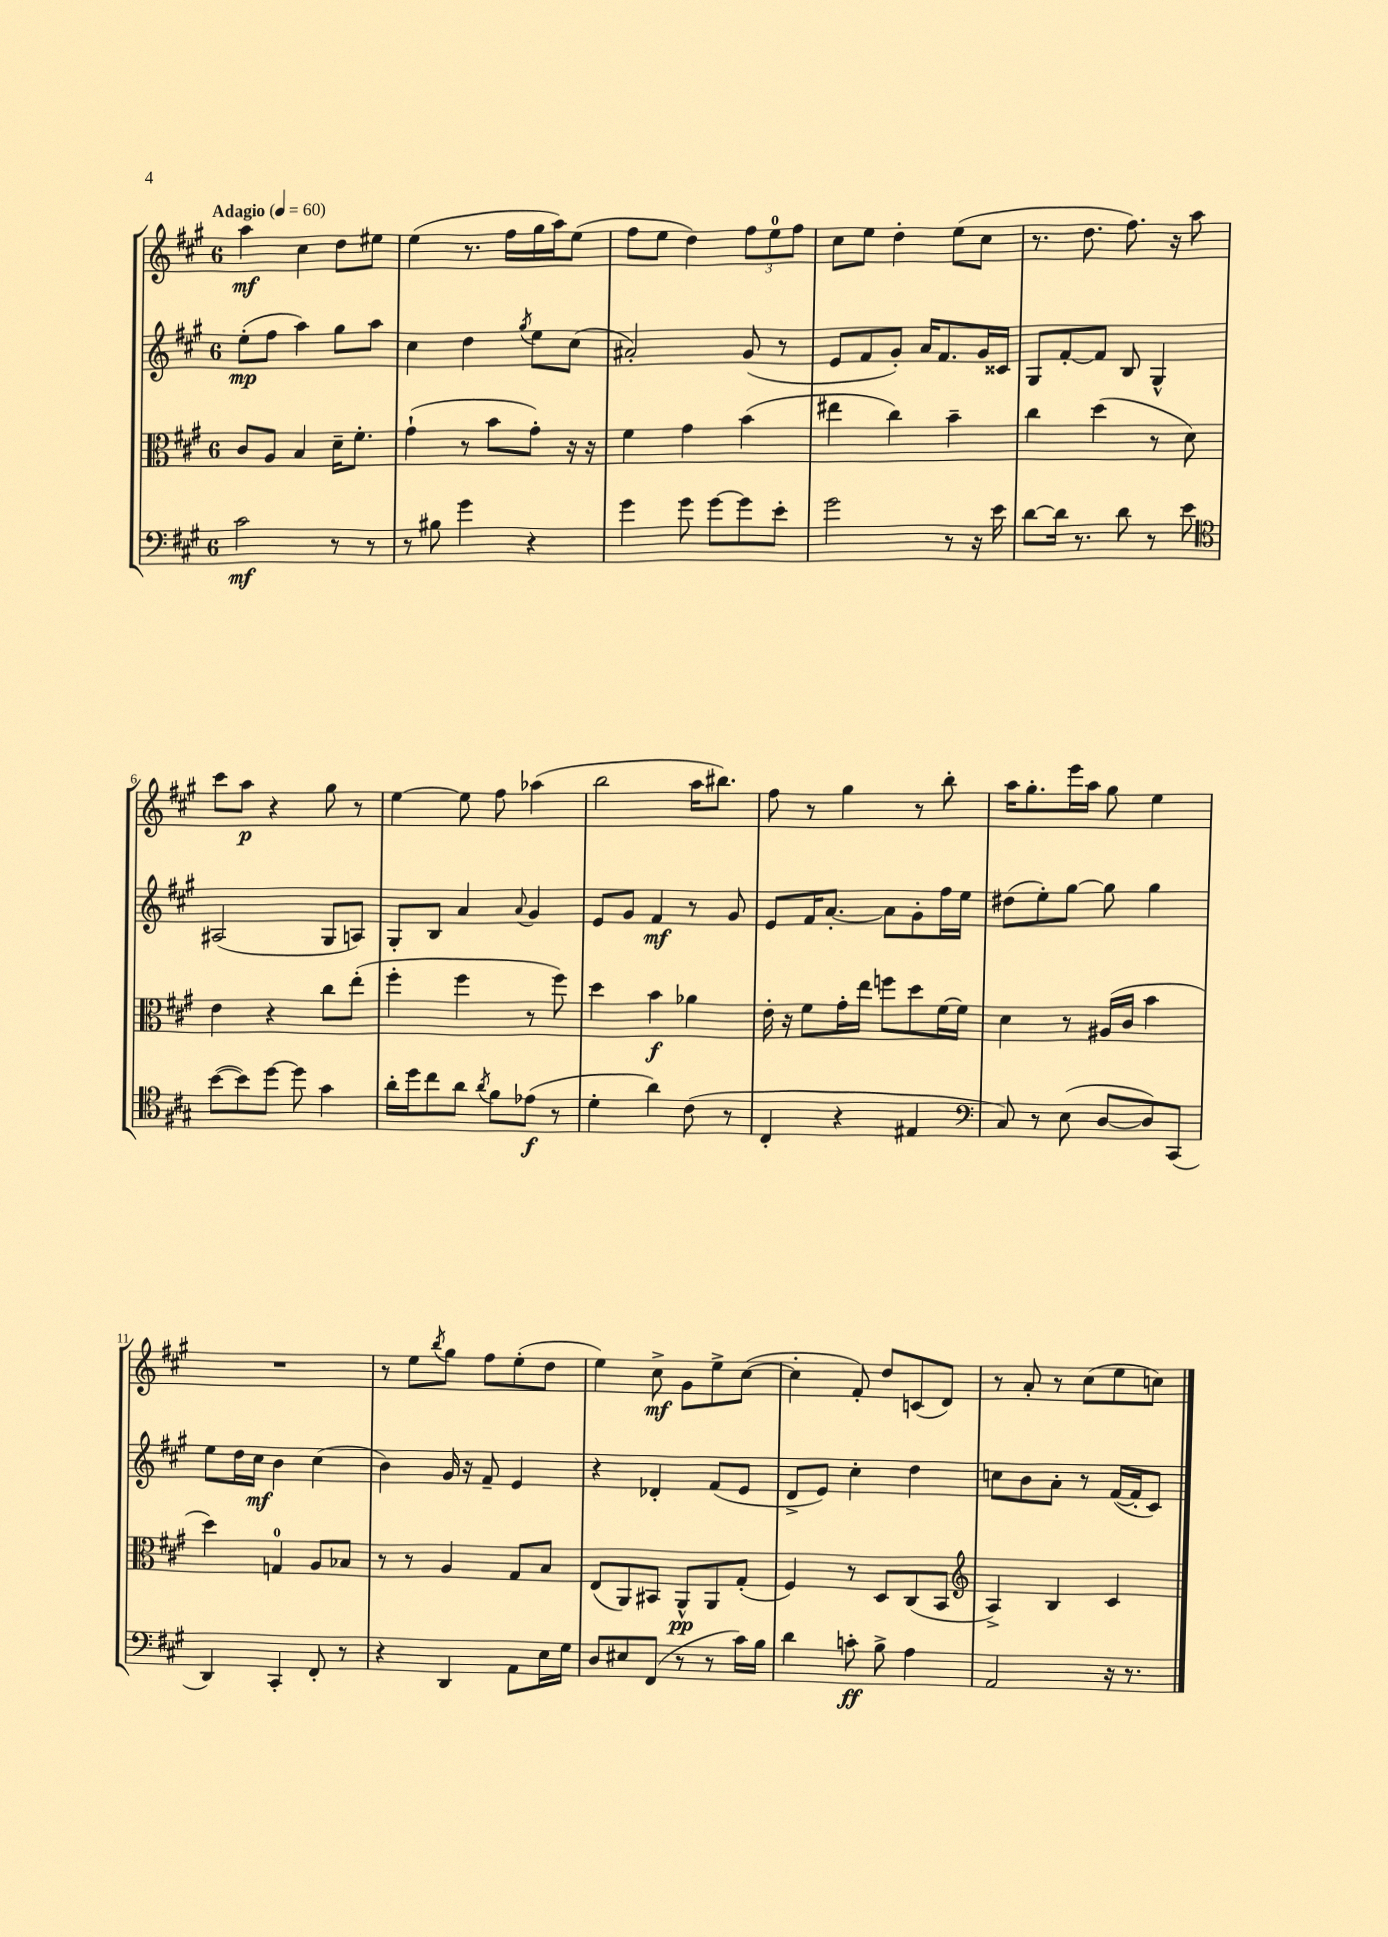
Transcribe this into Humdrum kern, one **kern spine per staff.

**kern	**kern	**kern	**kern
*staff4	*staff3	*staff2	*staff1
*clefF4	*clefC3	*clefG2	*clefG2
*k[f#c#g#]	*k[f#c#g#]	*k[f#c#g#]	*k[f#c#g#]
*M6/8	*M6/8	*M6/8	*M6/8
*MM60	*MM60	*MM60	*MM60
2c#	8c#	(8ee'	4aa
.	8A	8ff#	.
.	4B	4aa)	4cc#
8r	16d~	8gg#	8dd
.	8.f#'	.	.
8r	.	8aa	8ee#
=	=	=	=
8r	(4g#`	4cc#	(4ee
8B#	.	.	.
4g#	8r	4dd	8.r
.	8b	.	.
.	.	.	16ff#
.	.	8qgg#	.
4r	8g#')	8ee	16gg#
.	.	.	16aa)
.	16r	(8cc#	(8ee
.	16r	.	.
=	=	=	=
4g#	4f#	2a#')	8ff#
.	.	.	8ee
8g#	4g#	.	4dd)
[8g#	.	.	.
8g#]	(4b	(8g#	12ff#
.	.	.	12ee
8e'	.	8r	.
.	.	.	12ff#
=	=	=	=
2g#	4ee#	8e	8cc#
.	.	8f#	8ee
.	4cc#)	8g#')	4dd'
.	.	16a	.
.	.	8.f#	.
8r	4b~	.	(8ee
16r	.	16g#	8cc#
16e	.	16c##	.
=	=	=	=
[8d	4cc#	8G#	8.r
16d]	.	[8f#'	.
8.r	.	.	8.dd
.	(4dd	8f#]	.
8d	.	8B	8.ff#)
8r	8r	4G#^^	.
.	.	.	16r
8e	8d)	.	8aa
=	=	=	=
*clefC4	*	*	*
([8b	4e	(2A#	8ccc#
8b])	.	.	8aa
[8dd	4r	.	4r
8dd]	.	.	.
4g#	8cc#	8G#	8gg#
.	(8ee'	8A)	8r
=	=	=	=
16a'	4ff#'	8G#'	[4ee
16dd	.	.	.
8cc#	.	8B	.
8a	4ff#	4a	8ee]
8qa	.	.	.
8f#	.	.	8ff#
.	.	8qqa	.
(8e-	8r	4g#	(4aa-
8r	8ff#)	.	.
=	=	=	=
4d'	4dd	8e	2bb
.	.	8g#	.
4a)	4b	4f#	.
(8c#	4a-	8r	16aa
.	.	.	8.bb#)
8r	.	8g#	.
=	=	=	=
4C#'	16e'	8e	8ff#
.	16r	.	.
.	8f#	16f#	8r
.	.	[8.a'	.
4r	16g#'	.	4gg#
.	16ee	.	.
.	8ff	8a]	.
4E#	8dd	8g#'	8r
.	[16f#	16ff#	8bb'
.	16f#]	16ee	.
=	=	=	=
*clefF4	*	*	*
8C#)	4d	(8dd#	16aa
.	.	.	8.gg#'
8r	.	8ee')	.
(8E	8r	[8gg#	16eee
.	.	.	16aa
[8D	(16A#	8gg#]	8gg#
.	16c#	.	.
8D])	4b	4gg#	4ee
(8CC#	.	.	.
=	=	=	=
4DD)	4dd)	8ee	2.r
.	.	16dd	.
.	.	16cc#	.
4CC#'	4G	4b	.
8FF#'	8A	(4cc#	.
8r	8B-	.	.
=	=	=	=
4r	8r	4b)	8r
.	8r	.	8ee
.	.	.	8qbb
4DD	4A	16g#	8gg#
.	.	16r	.
.	.	8f#~	8ff#
8AA	8G#	4e	(8ee'
16E	8B	.	8dd
16G#	.	.	.
=	=	=	=
8D	(8E	4r	4ee)
8E#	8AA)	.	.
(8FF#	8BB#	4d-'	8cc#^
8r	8AA^^	.	8g#
8r	8AA	(8f#	8ee^
16c#)	(8G#'	8e	([8cc#
16B	.	.	.
=	=	=	=
4d	4F#)	8d^	4cc#']
.	.	8e)	.
8c'	8r	4cc#'	8f#')
8B^	8D	.	8dd
4A	(8C#	4dd	(8c
.	8BB	.	8d)
=	=	=	=
*	*clefG2	*	*
2AA	4A^)	8cc	8r
.	.	8b	8a'
.	4B	8a'	8r
.	.	8r	(8cc#
16r	4c#	([16f#	8ee
8.r	.	16f#']	.
.	.	8c#)	8cc)
==	==	==	==
*-	*-	*-	*-
